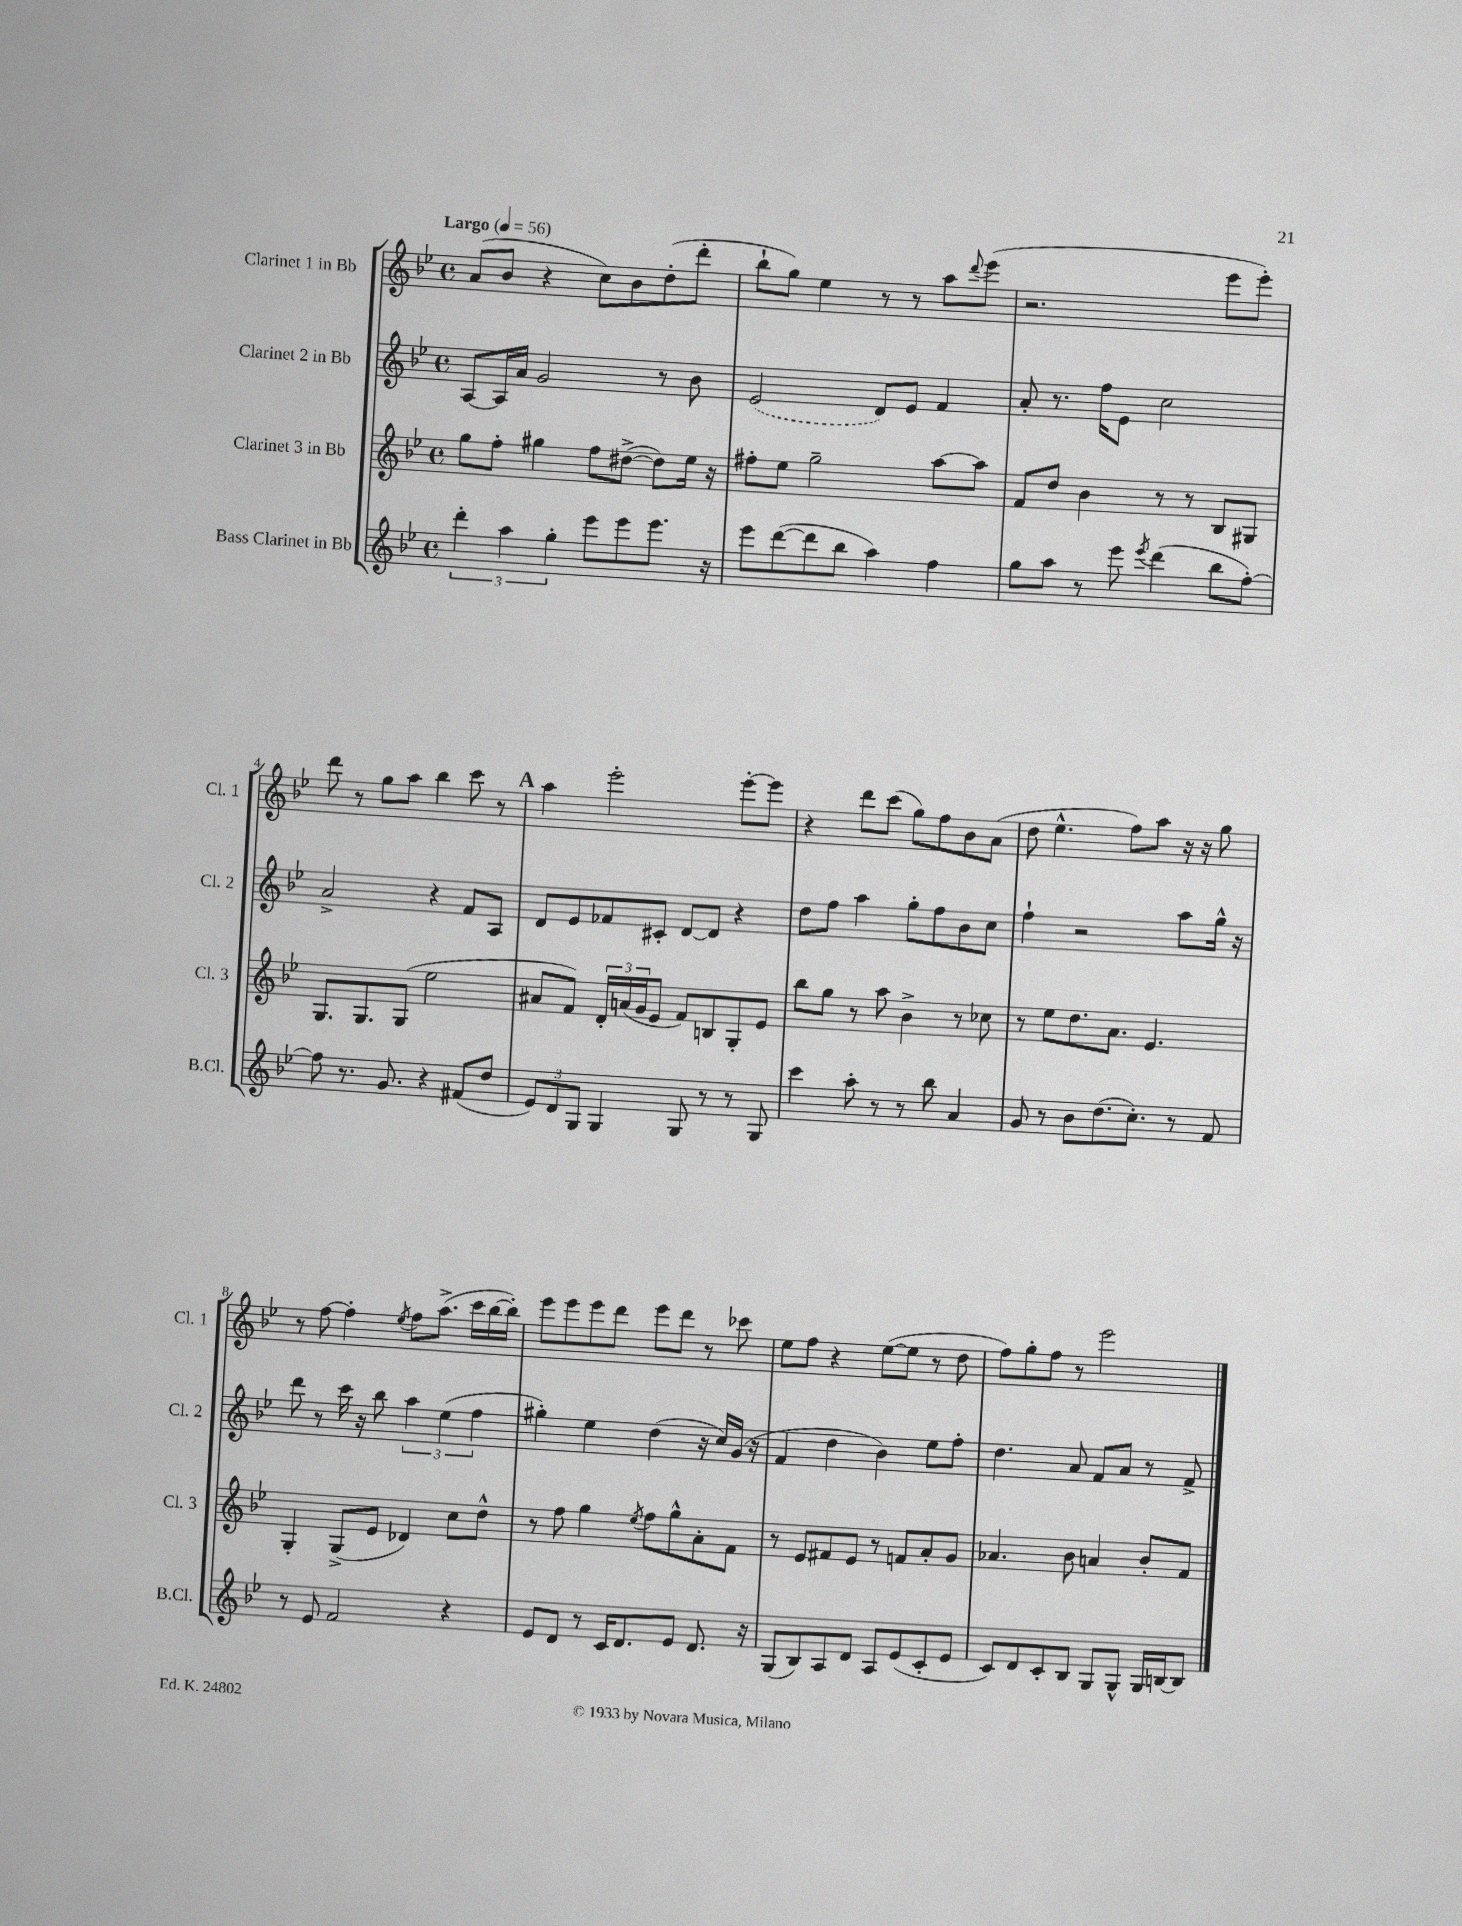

**kern	**kern	**kern	**kern
*part4	*part3	*part2	*part1
*staff4	*staff3	*staff2	*staff1
*I"Bass Clarinet in Bb	*I"Clarinet 3 in Bb	*I"Clarinet 2 in Bb	*I"Clarinet 1 in Bb
*I'B.Cl.	*I'Cl. 3	*I'Cl. 2	*I'Cl. 1
*clefG2	*clefG2	*clefG2	*clefG2
*k[b-e-]	*k[b-e-]	*k[b-e-]	*k[b-e-]
*M4/4	*M4/4	*M4/4	*M4/4
*met(c)	*met(c)	*met(c)	*met(c)
*MM56	*MM56	*MM56	*MM56
=1	=1	=1	=1
!	!	!	!LO:TX:a:B:t=Largo
6ddd'\	8gg\L	[8A/L	(8a/L
.	8ff'\J	16A/L]	8b-/J
6aa\	.	.	.
.	.	16a/JJ	.
.	4gg#X\	2g/	4r
6gg'\	.	.	.
8eee-\L	8ff\L	.	8cc\L)
8eee-\	([8dd#X^\J	.	8b-\
8.eee-\J	8dd#\L])	8r	(8dd'\
.	16ee-\Jk	8b-\	8ddd'\J
16r	16r	.	.
=2	=2	=2	=2
8eee-\L	8ff#X'\L	(2e-/	8bb-`\L
([8ddd\	8ee-\J	.	8gg\J)
8ddd\]	2gg~\	.	4ee-\
8bb-\J	.	.	.
4aa\)	.	8d/L)	8r
.	.	8e-/J	8r
4ff\	[8aa\L	4f/	8aa\L
.	.	.	8qqddd/
.	8aa\J]	.	(8eee-\J
=3	=3	=3	=3
8gg\L	8f/L	8a'/	2.r
8aa\J	8dd/J	8.r	.
8r	4b-\	.	.
.	.	16ff\KL	.
8eee-\	.	8e-\J	.
8qeee-/	.	.	.
(4ddd\	8r	2cc\	.
.	8r	.	.
8bb-\L	8B-/L	.	8eee-\L
[8ff'\J)	8G#X/J	.	8eee-'\J)
!!LO:LB:g=z
=4	=4	=4	=4
8ff\]	8.G/L	2a^/	8ddd\
8.r	.	.	8r
.	8.G/	.	.
.	.	.	8gg\L
8.g/	.	.	.
.	(8G/J	.	8aa\J
4r	2ee-\	4r	4bb-\
(8f#X/L	.	8f/L	8ccc\
8dd/J	.	8A/J	8r
!!LO:REH:place=s1:t=A
=5	=5	=5	=5
12e-/L)	8a#X/L	8d/L	4aa\
12d/	.	.	.
.	8f/J)	8e-/	.
12G/J	.	.	.
4G/	24d'/LL	8f-X/	2eee-'\
.	(24an/	.	.
.	24g/J	.	.
.	8e-/J	8c#X'/J	.
8G/	8f/L)	[8d/L	.
8r	8Bn/	8d/J]	.
8r	8G'/	4r	[8eee-'\L
8G/	8e-/J	.	8eee-\J]
=6	=6	=6	=6
4ccc\	8bb-\L	8dd\L	4r
.	8gg\J	8ff\J	.
8aa'\	8r	4aa\	8ddd\L
8r	8aa\	.	(8ccc\J
8r	4b-^\	8gg'\L	8gg\L)
8bb-\	.	8ff\	8ff\
4a/	8r	8b-\	8b-\
.	8cc-X\	8cc\J	(8a\J
=7	=7	=7	=7
8g/	8r	4ff`\	8dd\
8r	8ee-\L	.	4.ee-^^\
8b-\L	8.dd\	2r	.
(8.dd\	.	.	.
.	8.a\J	.	.
.	.	.	8ff\L)
8.cc'\J)	.	.	.
.	4.e-/	.	8aa\J
8r	.	8aa\L	16r
.	.	.	16r
8f/	.	16gg^^\Jk	8gg\
.	.	16r	.
!!LO:LB:g=z
=8	=8	=8	=8
8r	4G'/	8ddd\	8r
8e-/	.	8r	[8ff\
2f/	(8G^/L	16ccc\	4ff'\]
.	.	16r	.
.	8e-/J	8bb-\	.
.	.	.	8qee-/
.	4d-X/)	6aa\	8ff\L
.	.	.	(8.aa^\J
.	.	(6ee-\	.
4r	8cc\L	.	.
.	.	.	16ccc\LL
.	.	6ff\	.
.	8dd^^\J	.	[16bb-\
.	.	.	16bb-'\JJ])
=9	=9	=9	=9
8e-/L	8r	4gg#X'\)	8eee-\L
8d/J	8ff\	.	8eee-\
8r	4gg\	4ee-\	8eee-\
16c/KL	.	.	8ddd\J
8.d/	.	.	.
.	8qee-/	.	.
.	8ff\L	(4dd\	8eee-\L
8e-/J	8gg^^\	.	8ddd\J
8.d/	8a'\	16r	8r
.	.	16cc/LL)	.
.	8f\J	(16g/JJ	8ccc-X\
16r	.	16r	.
=10	=10	=10	=10
(8G/L	8r	4f/	8ee-\L
8B-/)	8e-/L	.	8ff\J
8A/	8f#X/	4dd\	4r
8d/J	8e-/J	.	.
8A/L	8r	4b-\)	([8ee-\L
(8e-/	8fn/L	.	8ee-\J]
8c'/	8a'/	8ee-\L	8r
8e-/J	8g/J	8ff'\J	8dd\
=11	=11	=11	=11
8c/L)	4.a-X/	4.dd\	8ff\L)
8d/	.	.	8gg'\
8c'/	.	.	8ff\J
8B-/J	8b-\	8a/	8r
8G/L	4an/	8f/L	2eee-\
8G^^/J	.	8a/J	.
16G/LL	8b-'/L	8r	.
[16Bn/J	.	.	.
8B/J]	8f/J	8f^/	.
==	==	==	==
*-	*-	*-	*-
